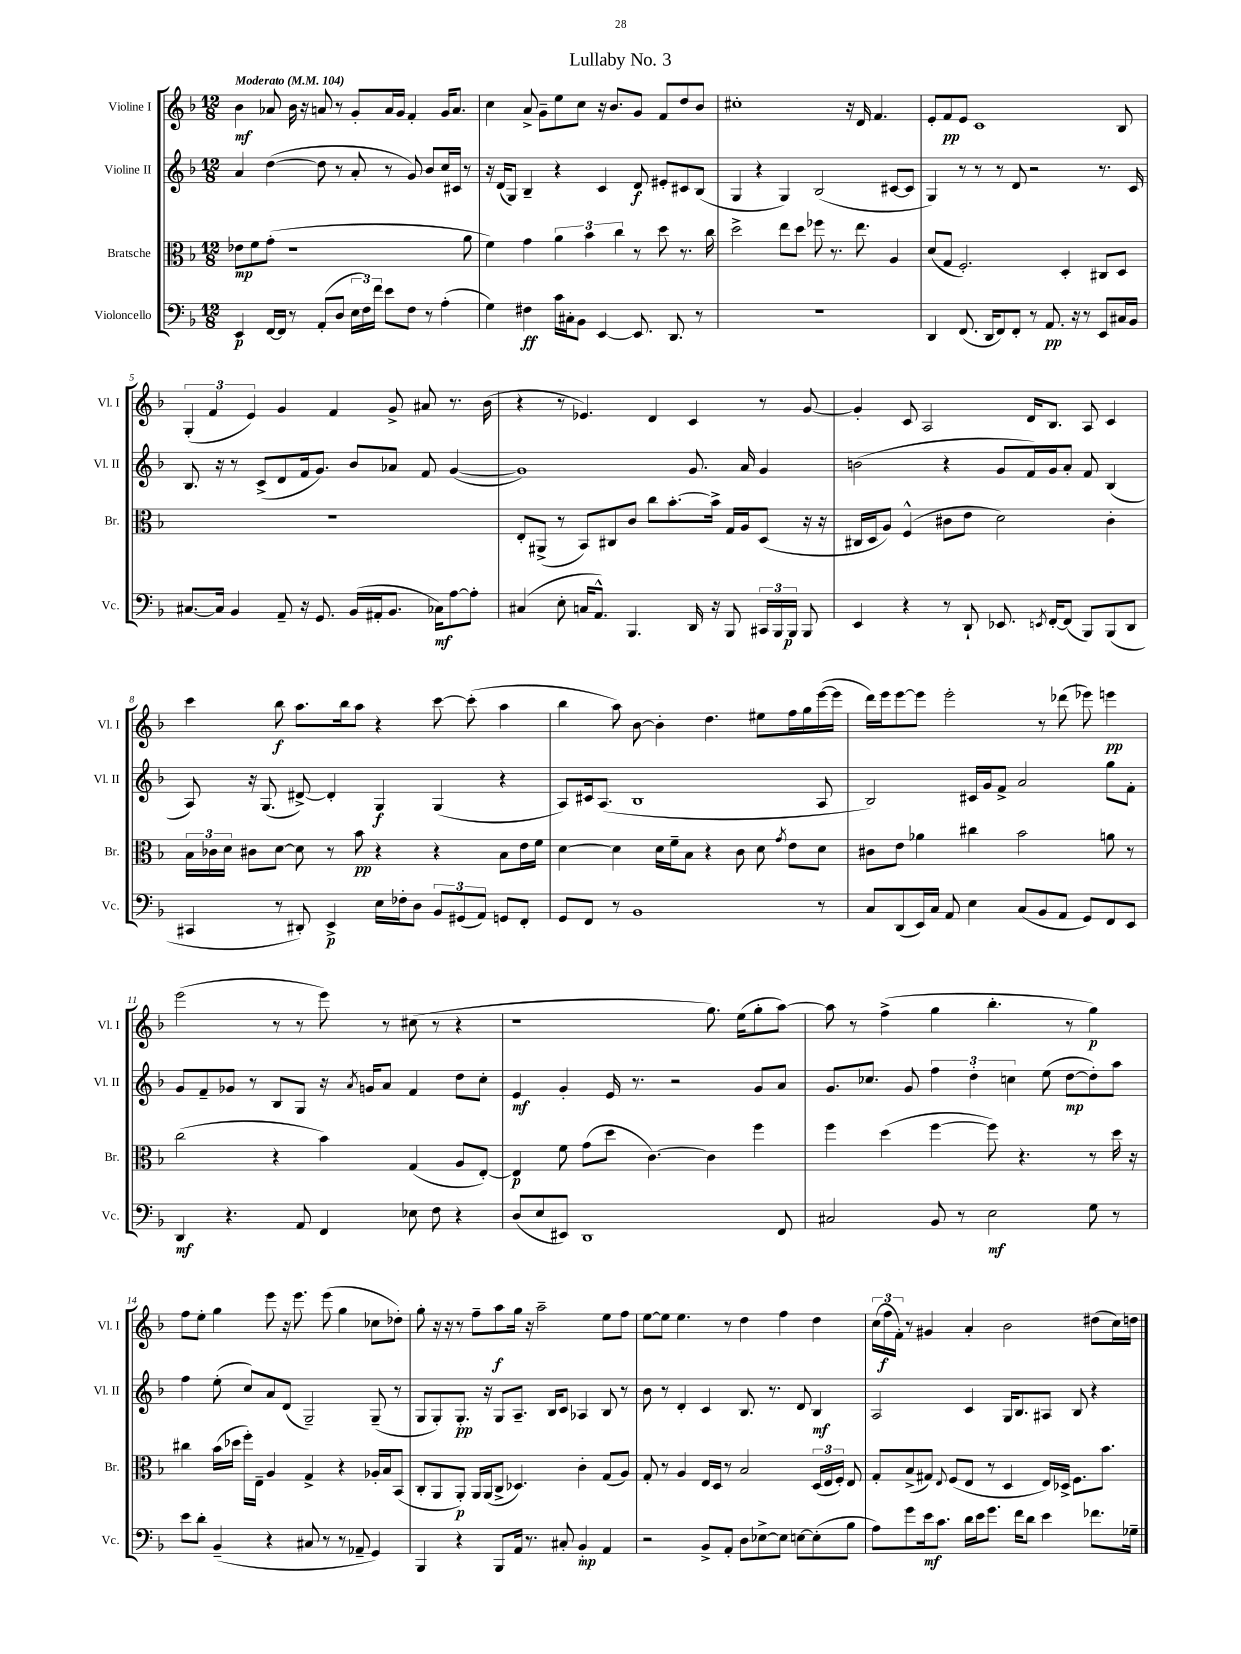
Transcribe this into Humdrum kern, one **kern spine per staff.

**kern	**dynam	**kern	**dynam	**kern	**dynam	**kern	**dynam
*part4	*part4	*part3	*part3	*part2	*part2	*part1	*part1
*staff4	*staff4	*staff3	*staff3	*staff2	*staff2	*staff1	*staff1
*I"Violoncello	*	*I"Bratsche	*	*I"Violine II	*	*I"Violine I	*
*I'Vc.	*	*I'Br.	*	*I'Vl. II	*	*I'Vl. I	*
*clefF4	*	*clefC3	*	*clefG2	*	*clefG2	*
*k[b-]	*	*k[b-]	*	*k[b-]	*	*k[b-]	*
*M12/8	*	*M12/8	*	*M12/8	*	*M12/8	*
*MM104	*	*MM104	*	*MM104	*	*MM104	*
=1	=1	=1	=1	=1	=1	=1	=1
!	!	!	!	!	!	!LO:TX:a:B:t=Moderato	!
4EE/	p	8e-X\L	mp	4a/	.	4b-\	mf
.	.	8f\	.	.	.	.	.
[16FF/LL	.	(8g'\J	.	([4dd\	.	8a-X/	.
16FF/JJ]	.	.	.	.	.	.	.
8r	.	1r	.	.	.	16b-\	.
.	.	.	.	.	.	16r	.
(8AA'/L	.	.	.	8dd\]	.	8an/	.
8D/J	.	.	.	8r	.	8r	.
24E\LL	.	.	.	8a'/	.	8g'/L	.
24F\)	.	.	.	.	.	.	.
24f\JJ	.	.	.	.	.	.	.
8e\L	.	.	.	8r	.	16a/L	.
.	.	.	.	.	.	16g/JJ	.
8F\J	.	.	.	8g/)	.	4f'/	.
8r	.	.	.	8b-/L	.	.	.
(4A'\	.	.	.	16cc/L	.	16g/KL	.
.	.	.	.	16c#X/JJ	.	8.a/J	.
.	.	8a\	.	8r	.	.	.
=2	=2	=2	=2	=2	=2	=2	=2
4G\)	.	4f\)	.	16r	.	4cc\	.
.	.	.	.	(16d/KL	.	.	.
.	.	.	.	8G/J)	.	.	.
4F#X\	ff	4g\	.	4B-~/	.	8a^/	.
.	.	.	.	.	.	8g~\L	.
16c\LL	.	6a\	.	4r	.	8ee\	.
16C#X'\J	.	.	.	.	.	.	.
8BB-\J	.	.	.	.	.	8cc\J	.
.	.	6b-\	.	.	.	.	.
[4EE/	.	.	.	4c/	.	16r	.
.	.	.	.	.	.	8.b-/L	.
.	.	6cc\	.	.	.	.	.
8.EE/]	.	8r	.	8d/	f	8g/J	.
.	.	8dd\	.	8e#X'/L	.	8f/L	.
8.DD/	.	.	.	.	.	.	.
.	.	8.r	.	8c#X/	.	8dd/	.
8r	.	.	.	(8B-/J	.	8b-/J	.
.	.	16cc\	.	.	.	.	.
=3	=3	=3	=3	=3	=3	=3	=3
1.r	.	2dd^\	.	4G/	.	1cc#X'	.
.	.	.	.	4r	.	.	.
.	.	8ee\L	.	4G/)	.	.	.
.	.	8dd\J	.	.	.	.	.
.	.	8ff-X\	.	(2B-/	.	.	.
.	.	8.r	.	.	.	.	.
.	.	.	.	.	.	16r	.
.	.	8.ee\	.	.	.	16d/	.
.	.	.	.	.	.	4.f/	.
.	.	4A/	.	[8c#X/L	.	.	.
.	.	.	.	8c#/J]	.	.	.
=4	=4	=4	=4	=4	=4	=4	=4
4DD/	.	(8d/L	.	4G/)	.	8e'/L	.
.	.	8G/J	.	.	.	8f/	pp
(8.FF/	.	2.F'/)	.	8r	.	8e/J	.
.	.	.	.	8r	.	1c	.
16DD/KL	.	.	.	.	.	.	.
8FF/)	.	.	.	8r	.	.	.
8FF'/J	.	.	.	8d/	.	.	.
8r	.	.	.	2r	.	.	.
8.AA/	pp	.	.	.	.	.	.
.	.	4D'/	.	.	.	.	.
16r	.	.	.	.	.	.	.
8r	.	.	.	.	.	.	.
8EE/L	.	8C#X/L	.	8.r	.	.	.
16C#X/L	.	8D/J	.	.	.	8B-/	.
16BB-/JJ	.	.	.	16c/	.	.	.
!!LO:LB:g=z
=5	=5	=5	=5	=5	=5	=5	=5
[8.C#X/L	.	1.r	.	8.B-/	.	(6G'/	.
.	.	.	.	.	.	6f/	.
16C#/Jk]	.	.	.	16r	.	.	.
4BB-/	.	.	.	8r	.	.	.
.	.	.	.	.	.	6e/)	.
.	.	.	.	(8c^/L	.	.	.
8AA~/	.	.	.	8d/	.	4g/	.
16r	.	.	.	16f/k	.	.	.
8.GG/	.	.	.	8.g/J)	.	.	.
.	.	.	.	.	.	4f/	.
(16BB-/LL	.	.	.	8b-/L	.	.	.
16AA#X'/J	.	.	.	.	.	.	.
8.BB-/J	.	.	.	8a-X/J	.	8g^/	.
.	.	.	.	8f/	.	8a#X/	.
16C-X\KL)	mf	.	.	.	.	.	.
[8A\	.	.	.	([4g/	.	8.r	.
8A'\J]	.	.	.	.	.	.	.
.	.	.	.	.	.	(16b-\	.
=6	=6	=6	=6	=6	=6	=6	=6
(4C#X/	.	8E'/L	.	1g])	.	4r	.
.	.	(8AA#X^/J	.	.	.	.	.
8E'\	.	8r	.	.	.	8r	.
16Cn/KL	.	8BB-/L)	.	.	.	4.e-X/)	.
8.AA^^/J)	.	.	.	.	.	.	.
.	.	8C#X/	.	.	.	.	.
4.BBB-/	.	8c/J	.	.	.	.	.
.	.	8cc\L	.	.	.	4d/	.
.	.	[8.b-'\	.	.	.	.	.
16DD/	.	.	.	8.g/	.	4c/	.
16r	.	16b-^\Jk]	.	.	.	.	.
8BBB-/	.	16G/LL	.	.	.	.	.
.	.	16A/J	.	16a/	.	.	.
24CC#X/LL	.	(8D/J	.	4g/	.	8r	.
24BBB-/	.	.	.	.	.	.	.
24BBB-/JJ	p	.	.	.	.	.	.
8BBB-/	.	16r	.	.	.	[8g/	.
.	.	16r	.	.	.	.	.
=7	=7	=7	=7	=7	=7	=7	=7
4EE/	.	16C#X/LL	.	(2bn\	.	4g'/]	.
.	.	16D/J	.	.	.	.	.
.	.	8A/J)	.	.	.	.	.
4r	.	(4F^^/	.	.	.	8c/	.
.	.	.	.	.	.	2A/	.
8r	.	8c#X\L	.	4r	.	.	.
8DD`/	.	8e\J	.	.	.	.	.
8.EE-X/	.	2d\)	.	8g/L	.	.	.
.	.	.	.	16f/L)	.	16d/KL	.
8qEEn/	.	.	.	.	.	.	.
[16FF'/KL	.	.	.	16g/J	.	8.B-/J	.
(8FF/J]	.	.	.	8a'/J	.	.	.
8BBB-/L)	.	.	.	8f/	.	8A/	.
(8BBB-/	.	4c#'\	.	(4B-/	.	4c/	.
8DD/J	.	.	.	.	.	.	.
!!LO:LB:g=z
=8	=8	=8	=8	=8	=8	=8	=8
4CC#X/	.	24B-\LL	.	8A/)	.	4ccc\	.
.	.	24c-X\	.	.	.	.	.
.	.	24d\JJ	.	.	.	.	.
.	.	8c#X\L	.	16r	.	.	.
.	.	.	.	(8.G/	.	.	.
8r	.	[8d\J	.	.	.	8bb-\	f
8DD#X'/)	.	8d\]	.	[8d#X^/)	.	8.aa\L	.
4EE^/	p	8r	.	4d#'/]	.	.	.
.	.	.	.	.	.	16bb-\k	.
.	.	8b-\	pp	.	.	8aa\J	.
16E\LL	.	4r	.	4G/	f	4r	.
16F-X'\J	.	.	.	.	.	.	.
8D\J	.	.	.	.	.	.	.
12BB-/L	.	4r	.	(4G/	.	[8ccc\	.
(12GG#X/	.	.	.	.	.	.	.
.	.	.	.	.	.	(8ccc'\]	.
12AA/J)	.	.	.	.	.	.	.
8GGn/L	.	8B-\L	.	4r	.	4aa\	.
8FF'/J	.	16e\L	.	.	.	.	.
.	.	16f\JJ	.	.	.	.	.
=9	=9	=9	=9	=9	=9	=9	=9
8GG/L	.	[4d\	.	8A/L)	.	4bb-\	.
8FF/J	.	.	.	16c#X/k	.	.	.
.	.	.	.	(8.A/J	.	.	.
8r	.	4d\]	.	.	.	8aa\)	.
1BB-	.	.	.	1B-	.	[8b-\	.
.	.	16d\LL	.	.	.	4b-'\]	.
.	.	16f~\J	.	.	.	.	.
.	.	8B-\J	.	.	.	.	.
.	.	4r	.	.	.	4.dd\	.
.	.	8c\	.	.	.	.	.
.	.	8d\	.	.	.	8ee#X\L	.
.	.	8qg/	.	.	.	.	.
.	.	8e\L	.	.	.	16ff\L	.
.	.	.	.	.	.	16gg\	.
8r	.	8d\J	.	8A/	.	([16eee\	.
.	.	.	.	.	.	16eee\JJ]	.
=10	=10	=10	=10	=10	=10	=10	=10
8C/L	.	8c#X\L	.	2B-/)	.	16ddd\LL)	.
.	.	.	.	.	.	16eee\J	.
(8DD/	.	8e\J	.	.	.	[8eee\	.
16EE/L)	.	4a-X\	.	.	.	8eee\J]	.
16C/JJ	.	.	.	.	.	.	.
8AA/	.	.	.	.	.	2eee'\	.
4E\	.	4cc#X\	.	16c#X/LL	.	.	.
.	.	.	.	16g/J	.	.	.
.	.	.	.	8f^/J	.	.	.
(8C/L	.	2b-\	.	2a/	.	.	.
8BB-/	.	.	.	.	.	8r	.
8AA/J	.	.	.	.	.	(8ddd-X\	.
8GG/L)	.	.	.	.	.	8eee-X\)	.
8FF/	.	8an\	.	8gg\L	.	4eeen\	pp
8EE/J	.	8r	.	8f'\J	.	.	.
!!LO:LB:g=z
=11	=11	=11	=11	=11	=11	=11	=11
4DD/	mf	(2cc\	.	8g/L	.	(2eee\	.
.	.	.	.	8f~/	.	.	.
4.r	.	.	.	8g-X/J	.	.	.
.	.	.	.	8r	.	.	.
.	.	4r	.	8B-/L	.	8r	.
8AA/	.	.	.	8G/J	.	8r	.
4FF/	.	4b-\)	.	16r	.	8eee\)	.
.	.	.	.	8qa/	.	.	.
.	.	.	.	16gn/KL	.	.	.
.	.	.	.	8a/J	.	8r	.
8E-X\	.	(4G/	.	4f/	.	(8cc#X\	.
8F\	.	.	.	.	.	8r	.
4r	.	8A/L	.	8dd\L	.	4r	.
.	.	[8E'/J)	.	8cc'\J	.	.	.
=12	=12	=12	=12	=12	=12	=12	=12
(8D/L	.	4E/]	p	4e/	mf	1r	.
8E/	.	.	.	.	.	.	.
8EE#X/J)	.	8f\	.	4g'/	.	.	.
1DD	.	(8g\L	.	.	.	.	.
.	.	8dd\J	.	16e/	.	.	.
.	.	.	.	8.r	.	.	.
.	.	[4.c\)	.	.	.	.	.
.	.	.	.	2r	.	.	.
.	.	4c\]	.	.	.	8.gg\)	.
.	.	.	.	.	.	(16ee\KL	.
.	.	4ff\	.	8g/L	.	8gg'\	.
8FF/	.	.	.	8a/J	.	[8aa\J)	.
=13	=13	=13	=13	=13	=13	=13	=13
2C#X/	.	4ff\	.	8.g/L	.	8aa\]	.
.	.	.	.	.	.	8r	.
.	.	.	.	8.cc-X/J	.	.	.
.	.	(4dd\	.	.	.	(4ff^\	.
.	.	.	.	8g/	.	.	.
8BB-/	.	[4ff\	.	6ff\	.	4gg\	.
8r	.	.	.	.	.	.	.
.	.	.	.	6dd'\	.	.	.
2E\	mf	8ff\])	.	.	.	4.bb-'\	.
.	.	.	.	6ccn\	.	.	.
.	.	4.r	.	.	.	.	.
.	.	.	.	(8ee\	.	.	.
.	.	.	.	[8dd\L	mp	8r	.
8G\	.	8r	.	8dd'\])	.	4gg\)	p
8r	.	16dd\	.	8aa\J	.	.	.
.	.	16r	.	.	.	.	.
!!LO:LB:g=z
=14	=14	=14	=14	=14	=14	=14	=14
8e\L	.	4cc#X\	.	4ff\	.	8ff\L	.
8d'\J	.	.	.	.	.	8ee'\J	.
(4BB-~/	.	(16b-\LL	.	(8ee'\	.	4gg\	.
.	.	16dd-X\JJ	.	.	.	.	.
.	.	16ff'\LL)	.	8cc/L)	.	.	.
.	.	16E~\JJ	.	.	.	.	.
4r	.	4A/	.	8a/	.	8eee\	.
.	.	.	.	(8d/J	.	16r	.
.	.	.	.	.	.	8.eee\	.
8C#X/	.	4G^/	.	2G~/)	.	.	.
8r	.	.	.	.	.	(8eee\	.
8r	.	4r	.	.	.	4gg\	.
8AA-X~/	.	.	.	.	.	.	.
4GG/)	.	16A-X'/LL	.	(8G~/	.	8cc-X\L	.
.	.	16B-/J	.	.	.	.	.
.	.	(8BB-/J	.	8r	.	8dd-X'\J)	.
=15	=15	=15	=15	=15	=15	=15	=15
4BBB-/	.	8C'/L	.	8G/L	.	8gg'\	.
.	.	8AA/	.	8G'/)	.	16r	.
.	.	.	.	.	.	16r	.
4r	.	8AA'/J)	p	8.G'/J	pp	8r	.
.	.	16AA/LL	.	.	.	8ff~\L	.
.	.	(16AA/J	.	16r	.	.	.
8BBB-/L	.	8C^/J	.	8G/L	.	8aa\	f
16AA/Jk	.	4.D-X/)	.	8.A~/J	.	16gg\Jk	.
8.r	.	.	.	.	.	16r	.
.	.	.	.	.	.	2aa~\	.
.	.	.	.	16B-/KL	.	.	.
8C#X'/	.	.	.	8c/J	.	.	.
4BB-'/	mp	4c'\	.	4A-X/	.	.	.
4AA/	.	(8G/L	.	8B-/	.	8ee\L	.
.	.	8A/J)	.	8r	.	8ff\J	.
=16	=16	=16	=16	=16	=16	=16	=16
2r	.	8G'/	.	8b-\	.	[8ee\L	.
.	.	8r	.	8r	.	8ee\J]	.
.	.	4A/	.	4d'/	.	4.ee\	.
8BB-^/L	.	16E/LL	.	4c/	.	.	.
.	.	16D/JJ	.	.	.	.	.
8AA'/J	.	8r	.	.	.	8r	.
8D\L	.	2B-/	.	8.B-/	.	4dd\	.
[8E-X^\	.	.	.	.	.	.	.
.	.	.	.	8.r	.	.	.
8E-\J]	.	.	.	.	.	4ff\	.
[8En\L	.	.	.	8d/	.	.	.
(8E'\]	.	(24D/LL	.	4B-/	mf	4dd\	.
.	.	24E/	.	.	.	.	.
.	.	24F'/JJ)	.	.	.	.	.
8B-\J	.	8E/	.	.	.	.	.
=17	=17	=17	=17	=17	=17	=17	=17
8A\L)	.	8G'/L	.	2A/	.	(24cc\LL	.
.	.	.	.	.	.	24ff\	f
.	.	.	.	.	.	24f'\JJ)	.
8g\	.	(8B-^/	.	.	.	8r	.
16e\k	mf	8G#X/J)	.	.	.	4g#X/	.
8.c\J	.	.	.	.	.	.	.
.	.	8qqE/	.	.	.	.	.
.	.	(8F/L	.	.	.	.	.
16d\LL	.	8E/J	.	4c/	.	4a'/	.
16e\J	.	.	.	.	.	.	.
8.g\J	.	8r	.	.	.	.	.
.	.	4D/	.	16G/KL	.	2b-\	.
16f\KL	.	.	.	8.B-/	.	.	.
8d\J	.	.	.	.	.	.	.
4e\	.	16E/LL)	.	8A#X/J	.	.	.
.	.	16D-X^/JJ	.	.	.	.	.
.	.	8.F\L	.	8B-/	.	.	.
8.f-X\L	.	.	.	4r	.	(8dd#X\L	.
.	.	8.b-\J	.	.	.	.	.
.	.	.	.	.	.	16cc\L)	.
16G-X~\Jk	.	.	.	.	.	16ddn\JJ	.
==	==	==	==	==	==	==	==
*-	*-	*-	*-	*-	*-	*-	*-
